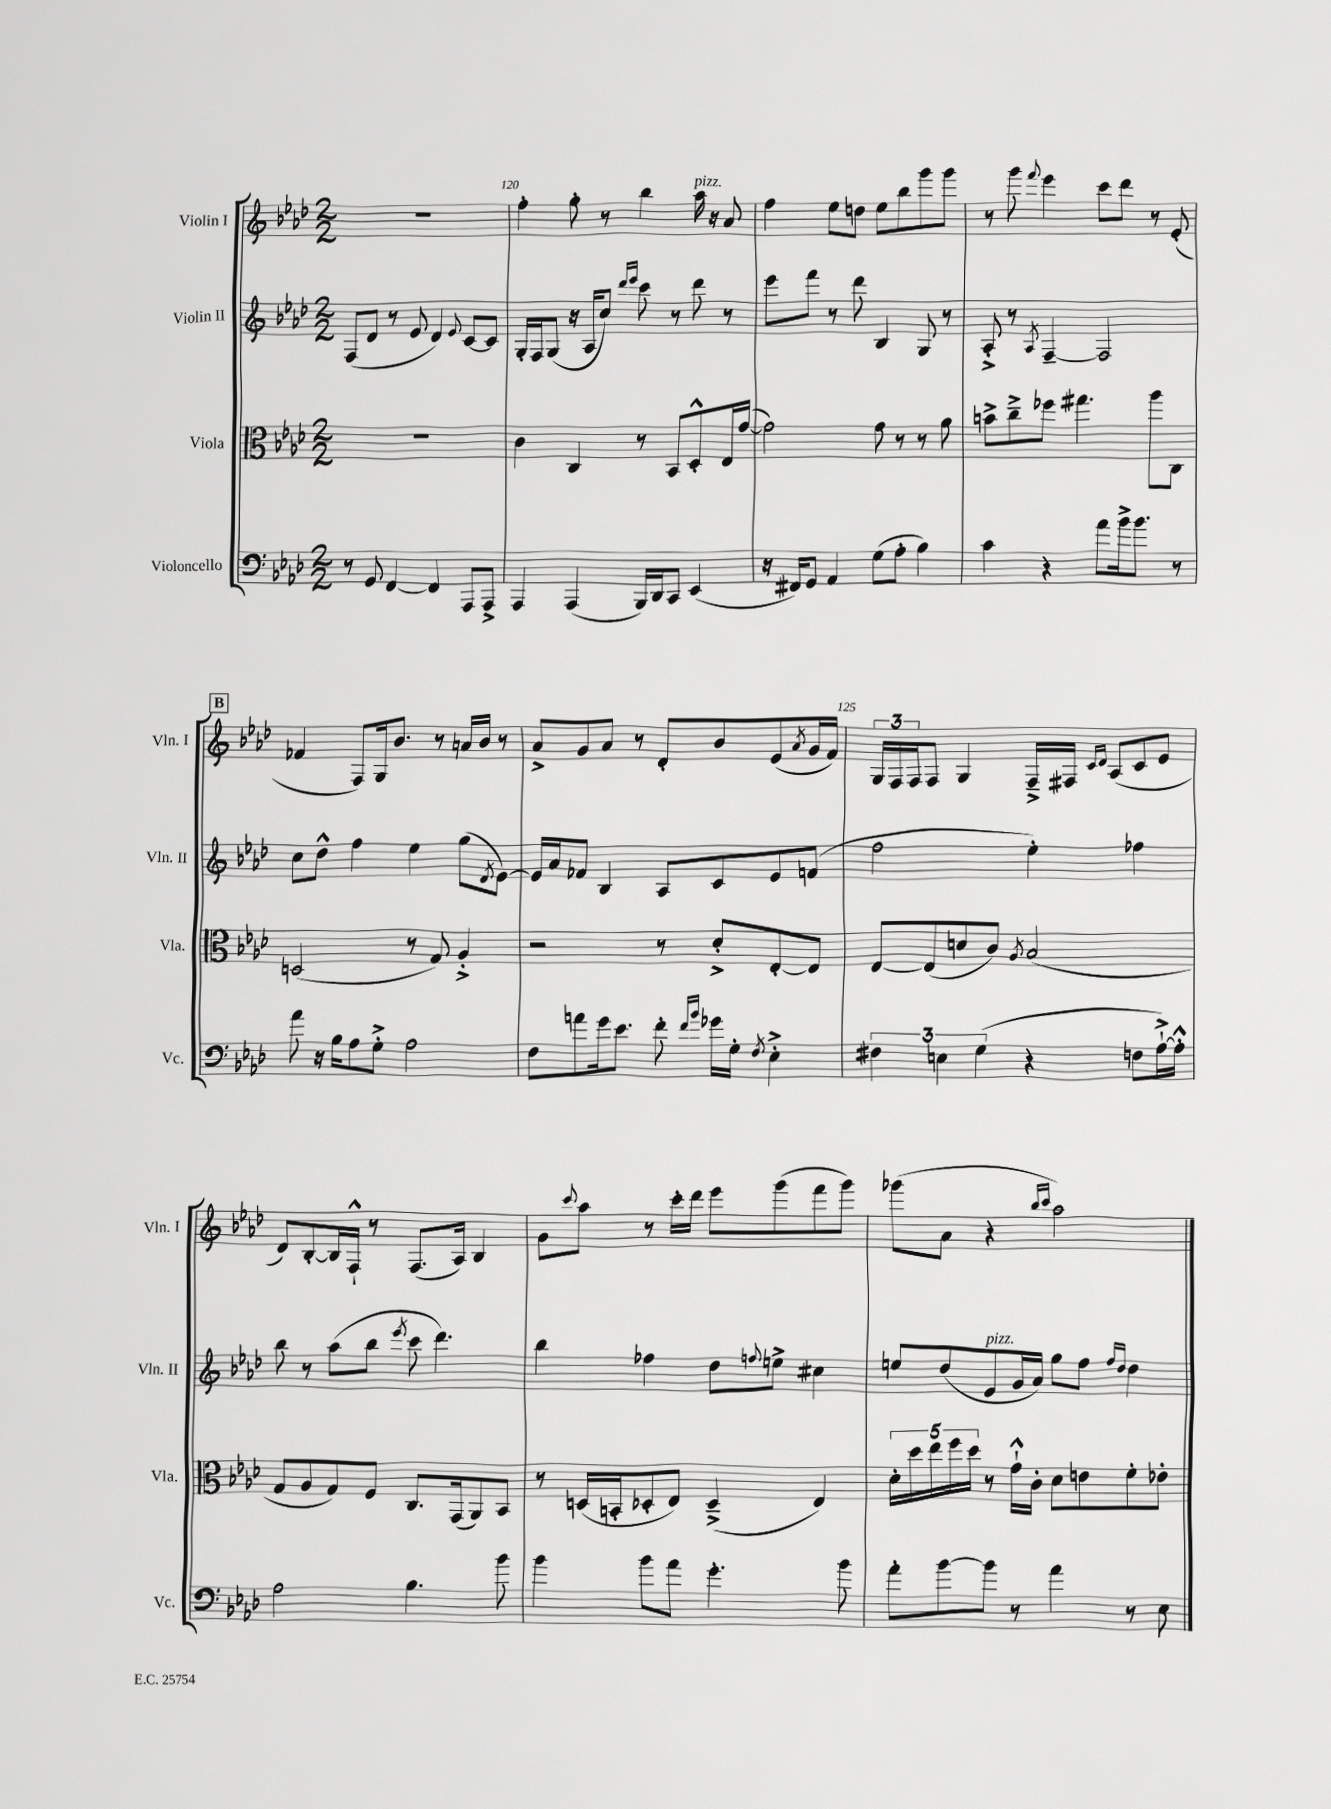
<<
\new StaffGroup <<
\new Staff = "s0" \with { instrumentName = "Violin I" shortInstrumentName = "Vln. I" } {
    \clef treble \key aes \major \numericTimeSignature \time 2/2
    R1 |
    f''4-. g''8-. r8 bes''4 aes''16^\markup { \italic "pizz." } r16 aes'8 |
    f''4 ees''8 d''8 ees''8 bes''8 g'''8 g'''8 |
    r8 g'''8 \appoggiatura { f'''8 } ees'''4 c'''8 des'''8 r8 ees'8-.( |
    \mark \markup { \box "B" } fes'4 f8) g16 bes'8. r8 a'16 bes'16 r8 |
    aes'8-> g'8 aes'8 r8 des'8-. bes'8 ees'8( \acciaccatura { aes'8 } g'16 f'16) |
    \tuplet 3/2 { g16 f16 f16 } f8 g4 f16---> fis16 \grace { c'16 des'16 } aes8( c'8 ees'8 |
    des'8) bes8~-. bes16 f16-!-^ r8 f8.( aes16) bes4 |
    g'8 \appoggiatura { c'''8 } aes''8 r8 c'''16-. des'''16 ees'''8 g'''8( f'''8 g'''8) |
    ges'''8( aes'8 r4 \grace { bes''16 c'''16 } aes''2) \bar "|." |
}
\new Staff = "s1" \with { instrumentName = "Violin II" shortInstrumentName = "Vln. II" } {
    \clef treble \key aes \major \numericTimeSignature \time 2/2
    f8( des'8 r8 ees'8 des'4) \appoggiatura { ees'8 } c'8~ c'8 |
    g16-. f16 g8( r16 aes16 c''8) \grace { des'''16 ees'''16 } c'''8 r8 des'''8 r8 |
    ees'''8 f'''8 r8 des'''8 bes4 g8 r8 |
    aes8-.-> r8 \acciaccatura { aes8 } f4~-- f2 |
    \mark \markup { \box "B" } c''8 des''8-^ f''4 ees''4 g''8( \acciaccatura { des'8 } ees'8~) |
    ees'16 aes'16 fes'8 bes4 aes8 c'8 ees'8 f'8( |
    f''2 ees''4-.) fes''4 |
    bes''8 r8 aes''8( bes''8 \acciaccatura { ees'''8 } c'''8 des'''4.) |
    bes''4 fes''4 des''8 \appoggiatura { f''8 } e''8-> cis''4 |
    e''8 des''8( ees'8^\markup { \italic "pizz." } g'16 aes'16) g''8 f''8 \grace { f''16 des''16 } des''4 \bar "|." |
}
\new Staff = "s2" \with { instrumentName = "Viola" shortInstrumentName = "Vla." } {
    \clef alto \key aes \major \numericTimeSignature \time 2/2
    R1 |
    c'4 c4 r8 bes,8 des8-.-^ ees16 g'16~( |
    g'2) g'8 r8 r8 aes'8 |
    b'8-> c''8---> fes''8 gis''4. aes''8 c8 |
    \mark \markup { \box "B" } d2( r8 g8) aes4-.-> |
    r2 r8 des'8-.-> ees8~-. ees8 |
    ees8~ ees8( d'8 c'8) \acciaccatura { aes8 } bes2( |
    g8 aes8 g8) f8 c8. g,16( aes,8) bes,8 |
    r8 d16( b,16-. des8-. ees8) des4--->( ees4) |
    \tuplet 5/4 { des'16-. des''16 ees''16 f''16 des''16 } r8 g'16-!-^ c'16-. des'8 e'8 f'8-. ees'8-. \bar "|." |
}
\new Staff = "s3" \with { instrumentName = "Violoncello" shortInstrumentName = "Vc." } {
    \clef bass \key aes \major \numericTimeSignature \time 2/2
    r8 g,8 f,4~ f,4 aes,,8 aes,,8-> |
    aes,,4 aes,,4( bes,,16) des,16 c,8 ees,4( |
    r16 fis,16) g,8 aes,4 g8( aes8-. bes4) |
    c'4 r4 aes'8 bes'16-> bes'8. r8 |
    \mark \markup { \box "B" } aes'8 r16 bes16 aes8 g8-.-> aes2 |
    f8 a'8 g'16 ees'8. f'8-. \grace { f'16 bes'16 } ges'16 g16-. \acciaccatura { f8 } ees4-.-> |
    \tuplet 3/2 { fis4 e4 g4( } r4 f8 aes16~-!->) aes16-.-^ |
    aes2 bes4. bes'8 |
    bes'4 bes'8 aes'8 g'4.-. bes'8 |
    aes'8-. bes'8~ bes'8 r8 aes'4 r8 ees8 \bar "|." |
}
>>
>>
\layout { \context { \Score currentBarNumber = #119 \override BarNumber.break-visibility = ##(#f #t #t) barNumberVisibility = #(every-nth-bar-number-visible 5) } }
